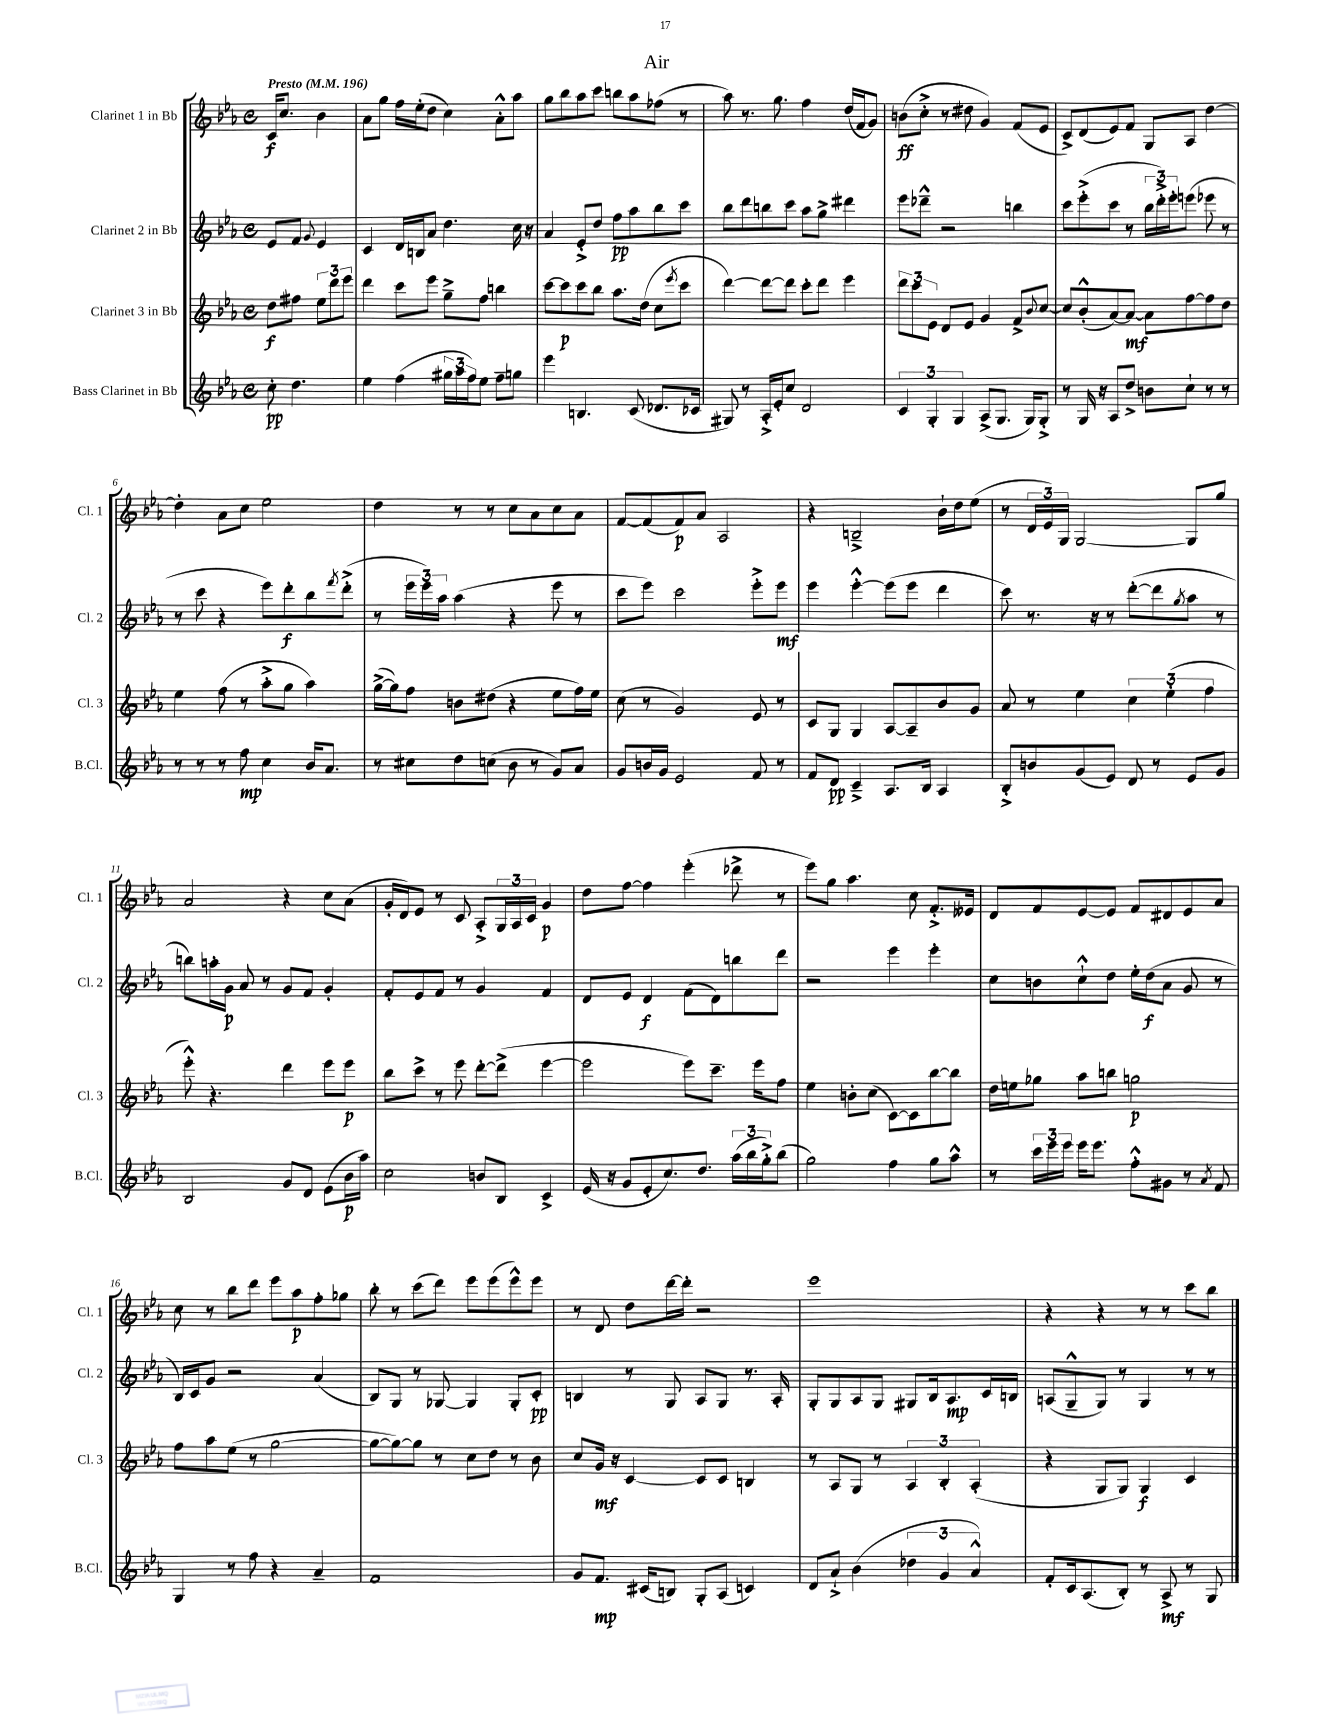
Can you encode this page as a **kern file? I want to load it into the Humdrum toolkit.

**kern	**kern	**kern	**kern
*staff4	*staff3	*staff2	*staff1
*clefG2	*clefG2	*clefG2	*clefG2
*k[b-e-a-]	*k[b-e-a-]	*k[b-e-a-]	*k[b-e-a-]
*M4/4	*M4/4	*M4/4	*M4/4
*met(c)	*met(c)	*met(c)	*met(c)
*MM196	*MM196	*MM196	*MM196
8cc'	8dd	8e-	16c
.	.	.	8.cc
4.dd	8ff#	8f	.
.	.	8qqg	.
.	12ee-	4e-	4b-
.	12ddd	.	.
.	12eee-	.	.
=	=	=	=
4ee-	4ddd	4c	8a-
.	.	.	8gg
(4ff	8ccc	16d	16ff
.	.	16B	(16ee-'
.	8eee-	8a-	8dd
24gg#	8gg~^	4.dd	4cc)
24aa-	.	.	.
24ff)	.	.	.
8ee-	8ff	.	.
8ff~	4bb	.	8a-'^^
8gg	.	16cc	8aa-
.	.	16r	.
=	=	=	=
4eee-	[8ccc	4a-	8gg
.	8ccc]	.	8bb-
4.B	8ccc	8e-'^	8aa-
.	8bb-	8dd	8ccc
.	8.aa-	8ff	8bb
(8c	.	8aa-	8aa-
.	(16dd	.	.
8.d-	8cc	8bb-	(8ff-
.	8qeee-	.	.
.	8ccc	8ccc	8r
16c-	.	.	.
=	=	=	=
8G#)	[4ddd)	8bb-	8aa-)
8r	.	8ddd	8.r
16A-'^	8ddd_	8bb	.
16e-'	.	.	8.gg
8cc	8ddd]	8ccc	.
2d	8ccc'	8aa-	4ff
.	8ddd	8gg^	.
.	4eee-	4ddd#	(16dd
.	.	.	16f
.	.	.	8g)
=	=	=	=
6c	12ddd	8eee-	(8b
.	12ccc	.	.
.	.	8ddd-~^^	8cc'^
6G'	12e-	.	.
.	8d	2r	8r
6G	.	.	.
.	8e-	.	8dd#
(8A-^	4g	.	4g)
8.G	.	.	.
.	8f^	4bb	(8f
16G)	.	.	.
.	8qqb-	.	.
8G'^	[8cc	.	8e-
=	=	=	=
8r	8cc]	8ccc	8c^)
16G	(8b-'^^	(8eee-'^	(8d
16r	.	.	.
8A-	[8a-)	8ccc	8e-)
8dd^	8a-_	8r	8f
8b	8a-]	24bb-	8G
.	.	24ddd'^)	.
.	.	24eee-'	.
8cc`	[8ff	(8eee	8A-
8r	8ff]	8eee-	[4dd
8r	8dd	8r	.
=	=	=	=
8r	4ee-	8r	4dd']
8r	.	8ccc	.
8r	(8ff	4r	8a-
8ff	8r	.	8cc
4cc	8aa-'^	8eee-)	2ee-
.	8gg	8ddd'	.
16b-	4aa-)	8bb-	.
8.a-	.	.	.
.	.	8qfff	.
.	.	(8ddd'^	.
=	=	=	=
8r	([16gg^	8r	4dd
.	16gg])	.	.
8cc#	8ff	24eee-	.
.	.	24eee-)	.
.	.	24aa-	.
8dd	8b	(4aa-	8r
(8cc	(8dd#	.	8r
8b-	4r	4r	8cc
8r	.	.	8a-
8g)	8ee-	8eee-	8cc
8a-	16ff)	8r	8a-
.	16ee-	.	.
=	=	=	=
8g	(8cc	8ccc	[8f
16b	8r	8eee-)	(8f]
16g	.	.	.
2e-	2g)	2ccc	8f)
.	.	.	8a-
.	.	.	2A-
8f	8e-	8eee-'^	.
8r	8r	8eee-	.
=	=	=	=
8f	8c	4eee-	4r
8d	8G	.	.
4c~^	4G	[4eee-'^^	2B~^
8.A-	[8A-	(8eee-]	.
.	8A-~]	8eee-	.
16B-	.	.	.
4A-	8b-	4ddd	16b-`
.	.	.	16dd
.	8g	.	(8ee-
=	=	=	=
8B-'^	8a-	8ccc)	8r
8b	8r	8.r	24d
.	.	.	24e-)
.	.	.	24G
(8g	4ee-	.	[2G
.	.	16r	.
8e-)	.	8r	.
8d	6cc	([8ddd'	.
8r	.	8ddd]	.
.	(6ee-'	.	.
.	.	8qgg	.
8e-	.	8aa-	8G]
.	6ff	.	.
8g	.	8r	8gg
=	=	=	=
2B-	8eee-'^^)	8bb)	2a-
.	4.r	16aa'	.
.	.	16g	.
.	.	8a-	.
.	.	8r	.
8g	4ddd	8g	4r
8d	.	8f	.
(8e-	8eee-	4g'	8cc
16b-	8eee-	.	(8a-
16aa-)	.	.	.
=	=	=	=
2cc	8bb-	8f'	16g'
.	.	.	16d)
.	8ccc^	8e-	8e-
.	8r	8f	8r
.	8eee-	8r	8c
8b	[8ddd'	4g	8A-'^
8B-	(8ddd^]	.	24G
.	.	.	24A-
.	.	.	24c
4c^	[4eee-	4f	4g
=	=	=	=
(16e-	2eee-]	8d	8dd
16r	.	.	.
8g	.	8e-	[8ff
8e-'	.	4d	4ff]
8.cc)	.	.	.
.	8eee-)	(8f	(4eee-'
8.dd	.	.	.
.	8.ccc~	8d)	.
(24aa-	.	8bb	8ddd-^
24bb-	.	.	.
.	16eee-	.	.
24gg'^)	.	.	.
(8bb-	8ff	8ddd	8r
=	=	=	=
2gg)	4ee-	2r	8eee-)
.	.	.	8gg
.	8b'	.	4.aa-
.	(8cc	.	.
4ff	[8c)	4eee-	.
.	8c]	.	8cc
8gg	[8bb-	4eee-'	8.f'^
8aa-^^	8bb-]	.	.
.	.	.	16e--
=	=	=	=
8r	16dd	8cc	8d
.	16ee	.	.
24ccc	8gg-	8b	8f
24eee-	.	.	.
24eee-	.	.	.
16eee-	8aa-	8cc`^^	[8e-
8.eee-	.	.	.
.	8bb	8dd	8e-]
8ff'^^	2gg	16ee-'	8f
.	.	(16dd	.
8g#	.	8a-	8d#
8r	.	8g	8e-
8qa-	.	.	.
8f	.	8r	8a-
=	=	=	=
4G	8ff	16B-)	8cc
.	.	16c	.
.	8aa-	8g	8r
8r	(8ee-	2r	8bb-
8ff	8r	.	8ddd
4r	[2gg	.	8eee-
.	.	.	8aa-
4a-~	.	(4a-	8ff'
.	.	.	8gg-
=	=	=	=
1f	8gg_	8B-)	8bb-'
.	8gg_)	8G	8r
.	8gg]	8r	(8ccc
.	8r	[8G-	8ddd)
.	8cc	4G-]	8eee-
.	8dd	.	(8eee-
.	8r	8G-'	8eee-^^)
.	8b-	8c'	8eee-
=	=	=	=
8g	8cc	4B	8r
8.f	16g	.	8d
.	16r	.	.
.	[4c	8r	8dd
(16c#	.	.	.
8B)	.	8G	[16ddd
.	.	.	16ddd']
8G'	8c]	8A-	2r
(8A-	8c	8G	.
4c)	4B	8.r	.
.	.	16A-'	.
=	=	=	=
8d	8r	8G'	1eee-
8a-`^	8A-	8G	.
(4b-	8G	8A-	.
.	8r	8G	.
6dd-	6A-	8G#	.
.	.	16B-	.
6g	6B-'	.	.
.	.	8.A-	.
6a-^^)	(6A-'	.	.
.	.	16c	.
.	.	16B	.
=	=	=	=
8f'	4r	(8A	4r
16c	.	8G~^^	.
(8.A-	.	.	.
.	8G	8G)	4r
8B-')	8G)	8r	.
8r	4G	4G	8r
8A-^	.	.	8r
8r	4c	8r	8ccc
8G	.	8r	8bb-
==	==	==	==
*-	*-	*-	*-
